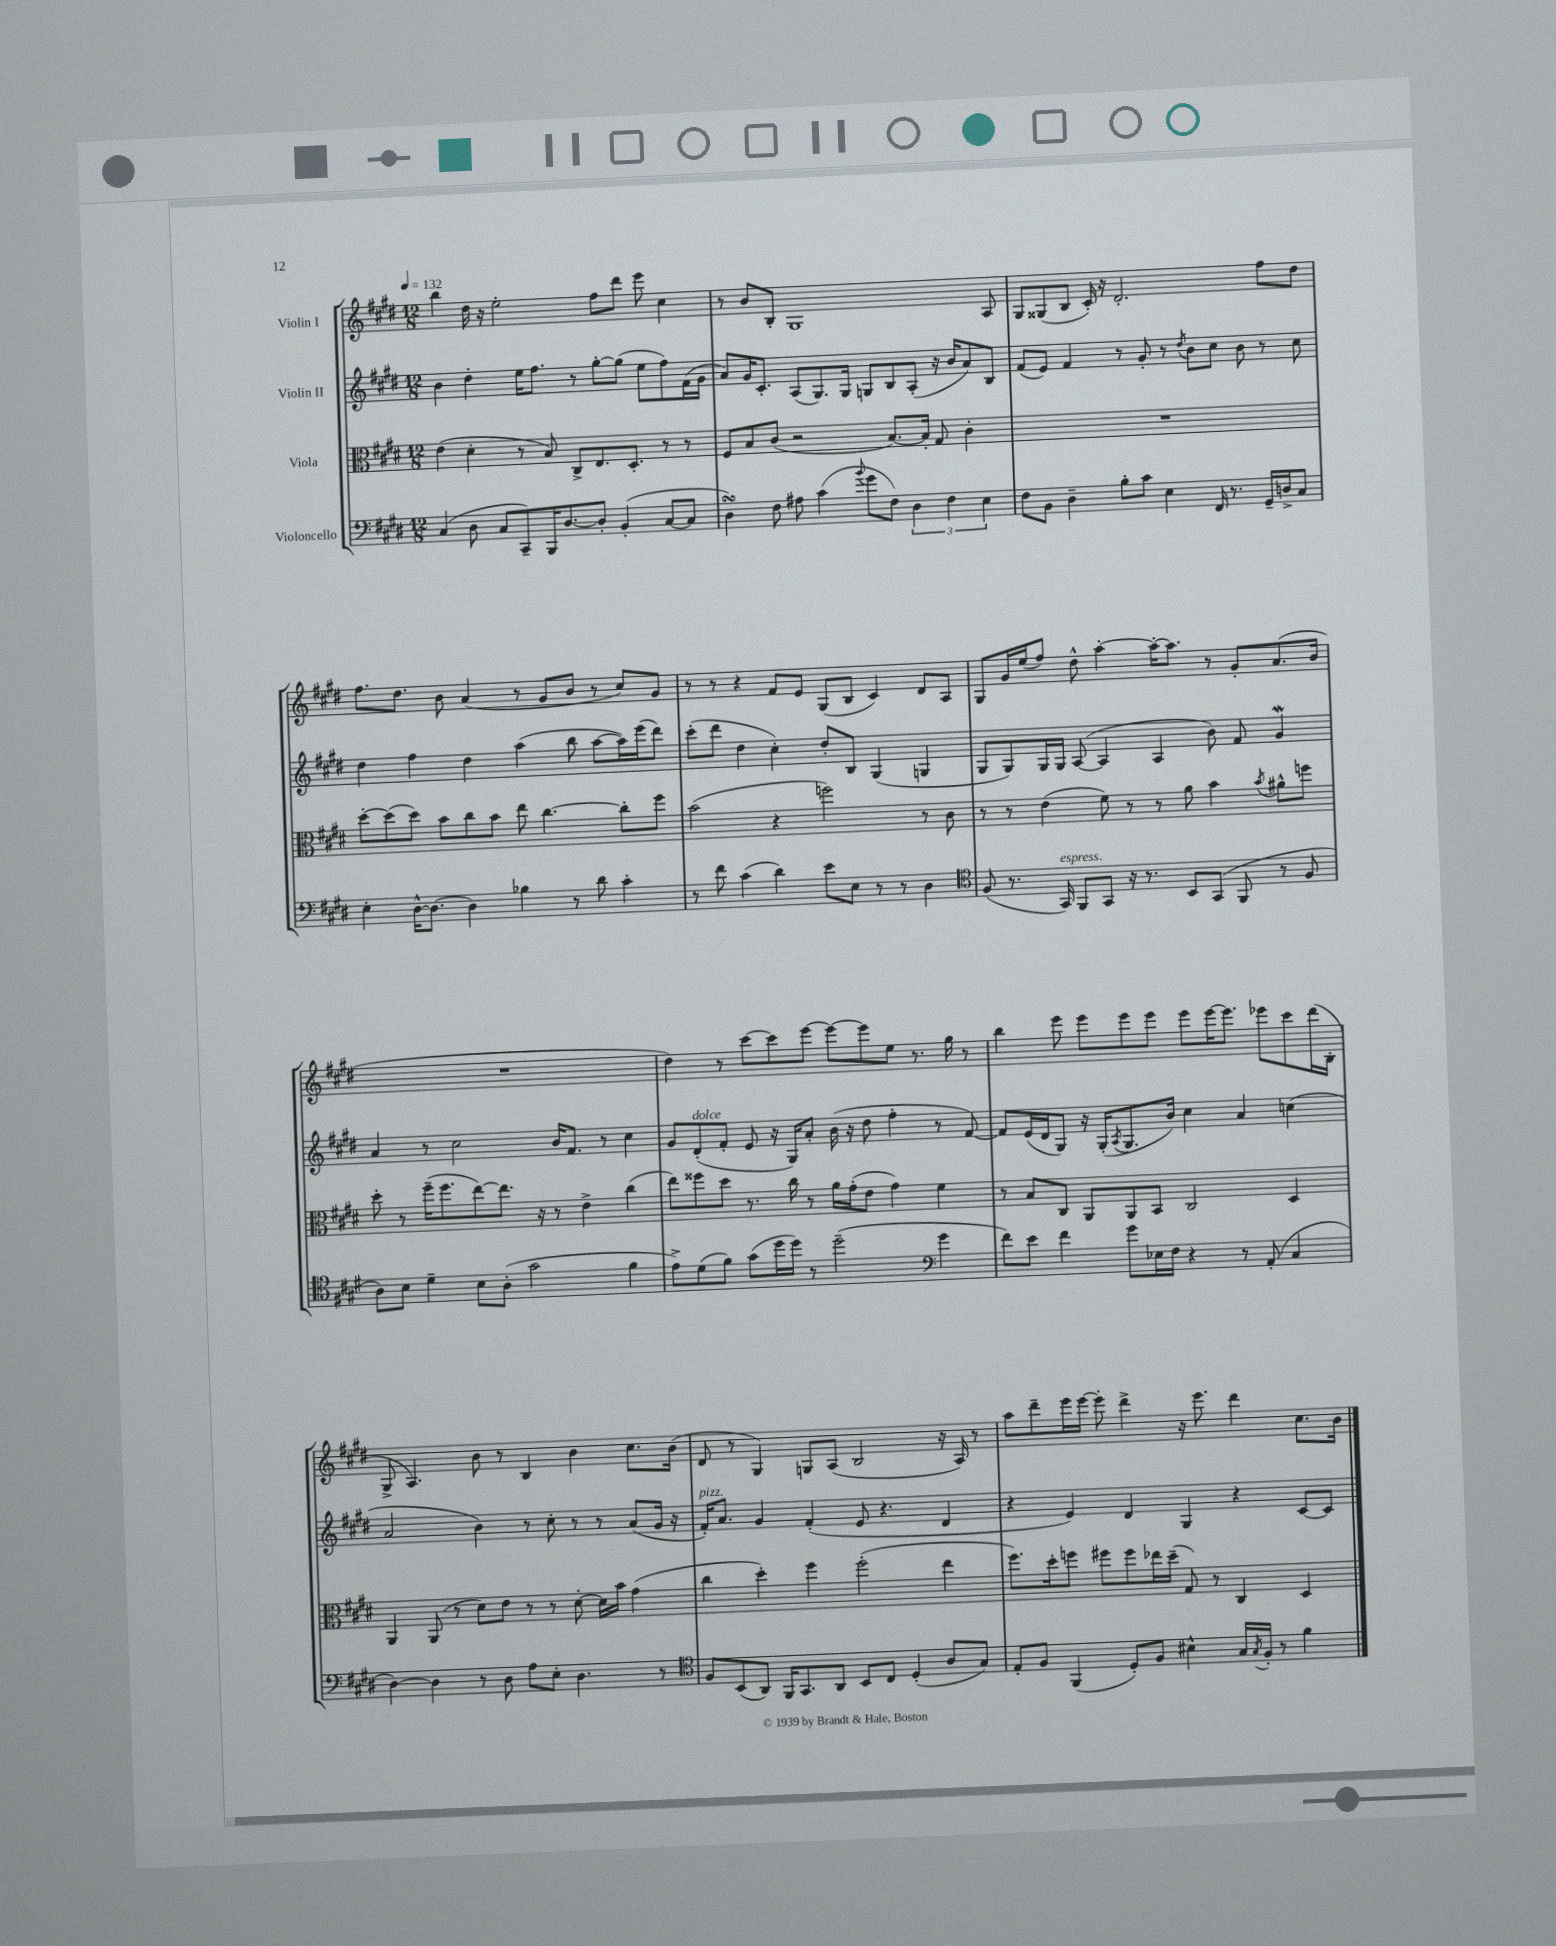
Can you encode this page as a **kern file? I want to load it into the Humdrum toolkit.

**kern	**kern	**kern	**kern
*staff4	*staff3	*staff2	*staff1
*clefF4	*clefC3	*clefG2	*clefG2
*k[f#c#g#d#]	*k[f#c#g#d#]	*k[f#c#g#d#]	*k[f#c#g#d#]
*M12/8	*M12/8	*M12/8	*M12/8
*MM132	*MM132	*MM132	*MM132
(4C#	(4e	4b	4bb
8D#	4d#'	4dd#'	16dd#
.	.	.	16r
8C#	.	.	2ee'
8CC#~)	8r	16ee	.
.	.	8.ff#	.
16BBB	8B)	.	.
[8.D#	.	.	.
.	8C#^	8r	.
8D#']	8.E	[8gg#'	8ff#
(4BB'	.	(8gg#]	8ddd#
.	8.D#'	.	.
.	.	8ee	8eee
[8C#	8r	8ff#)	4cc#
8C#]	8r	(16f#	.
.	.	16g#	.
=	=	=	=
4D#)	8F#	8a)	8r
.	8B	16g#	8b
.	.	8.c#'	.
8F#	(8c#	.	8B'
8A#	2r	(8A	1G#
(4c#	.	8.G#)	.
.	.	16G#	.
8qqb	.	.	.
8g#	.	8G	.
8F#)	[8.B)	8B	.
6D#	.	(8A'	.
.	16B']	.	.
.	8G#	16r	.
6F#	.	.	.
.	.	16b	.
.	4c#'	8a)	.
6E	.	.	.
.	.	8B	8A
=	=	=	=
8F#	1.r	(8f#	8G#
8BB	.	8e)	(8G##
4D#~	.	4f#	8B
.	.	.	16c#')
.	.	.	16r
8B'	.	8r	2.d#'
8c#	.	8g#'	.
4E	.	8r	.
.	.	8qdd#	.
.	.	8b	.
16FF#	.	8cc#	.
8.r	.	.	.
.	.	8b	.
16GG#~	.	8r	8ff#
16D^	.	.	.
8C#	.	8cc#	8dd#
=	=	=	=
4E'	[8dd#'	4dd#	8.ff#
.	(8dd#]	.	.
.	.	.	8.dd#
[16D#^^	8dd#)	4ff#	.
8.D#_	.	.	.
.	8b	.	8b
4D#]	8cc#	4dd#	(4a
.	8b	.	.
4B-	8ee	(4aa	8r
.	[4.cc#	.	8g#
8r	.	8bb	8b
8d#	.	[8aa	8r
4c#'	8cc#']	16aa])	8cc#)
.	.	(16eee	.
.	8ff#	8ddd#)	8g#
=	=	=	=
8r	(2b	(8ccc#'	8r
8f#	.	8ddd#	8r
(4c#	.	4dd#	4r
4d#)	4r	4cc#')	8f#
.	.	.	8e
8e	2ff)	8dd#'	(8G#
8E	.	8B	8B
8r	.	(4G#	4c#)
8r	.	.	.
4D#	8r	4G	8d#
.	8c#	.	8A
=	=	=	=
*clefC4	*	*	*
(8F#	8r	8G#	8G#
8.r	8r	8G#)	16g#
.	.	.	(16ee
.	(4e	16G#	8ff#)
16GG#)	.	16G#	.
8FF#	.	([8A	8dd#^^
8GG#	8f#)	4A]	[4aa'
16r	8r	.	.
8.r	.	.	.
.	8r	4A	16aa'_
.	.	.	8.aa]
8BB	8a	.	.
(8GG#	4b	8b)	8r
8FF#	.	8f#	8g#'
.	8qb	.	.
8r	8a#^^	4g#	(8.a
8F#	8ff	.	.
.	.	.	16b
=	=	=	=
8A)	8dd#'	4a	1.r
8B	8r	.	.
4d#~	(16ff#~	8r	.
.	8.ff#	.	.
.	.	2cc#	.
8B	[8ee)	.	.
(8A'	8.ee]	.	.
2g#	.	.	.
.	16r	.	.
.	8r	16b	.
.	.	8.f#	.
.	4e^	.	.
.	.	8r	.
4f#	(4cc#	4cc#	.
=	=	=	=
8e^)	8ee)	8g#	4dd#)
(8d#	8ff##	(8d#'	.
8f#)	8dd#	8f#'	8r
(8g#	8.r	8e	[8ccc#
16dd#	.	16r	8ccc#]
16dd#)	16cc#	16G#)	.
8r	8r	8a'	[8eee
(2dd#~	16a	(16b	8eee_
.	(16g#'	16r	.
.	8e	8dd#	8eee]
.	4g#)	4ff#'	8ee
.	.	.	8.r
*clefF4	*	*	*
4g#	4f#	8r	.
.	.	.	16gg#
.	.	[8f#)	8r
=	=	=	=
8f#)	8r	8f#]	4bb
8e	8B	(16e	.
.	.	16d#	.
4f#	8C#	8G#)	8eee
.	8AA	16r	8eee
.	.	(16G#'	.
.	.	8qA	.
8g#	8AA	8.G#	8eee
16E-	8BB	.	8eee
16F#	.	16b)	.
4r	2C#	4cc#	8eee
.	.	.	[16eee
.	.	.	8.eee]
8r	.	4a	.
(8AA'	.	.	8eee-
4C#	4D#	(4cc	8ccc#
.	.	.	(16ddd#
.	.	.	16B'
=	=	=	=
[4D#)	4AA	2a	8G#^
.	.	.	4.A)
4D#]	(8AA	.	.
.	8r	.	.
8r	8d#)	4b)	8b
8D#	8e	.	8r
8A	8r	8r	4B
8E'	8r	8cc#'	.
4.D#	[8d#'	8r	4b
.	16d#]	8r	.
.	16b	.	.
.	(4g#	(8a	8.cc#
8r	.	16g#	.
.	.	16r	(16b
=	=	=	=
*clefC4	*	*	*
8F#	4cc#	16f#')	8d#
.	.	8.a	.
(8BB	.	.	8r
8AA)	4dd#')	4g#	4G#)
16FF#	.	.	.
8.GG#	.	.	.
.	4ff#	(4f#'	8G
8AA	.	.	(8A
8BB	(2ff#'	8e	2B
8C#	.	4.r	.
(4D#'	.	.	.
8A	4ee	4d#	16r
.	.	.	16A)
8G#)	.	.	8r
=	=	=	=
8E'	8.ff#)	4r	8aa
8F#	.	.	8ddd#~
.	16dd#'	.	.
(4FF#	8ff	4e)	16eee
.	.	.	[16eee
.	8ff#	.	8eee']
8D#')	8ff#	4d#	4ddd#^
8F#	16ee-	.	.
.	(16dd#~	.	.
4B#^^	8G#)	4G#	16r
.	.	.	8.eee
.	8r	.	.
16G#	4C#	4r	4ddd#
8qG#	.	.	.
16F#'	.	.	.
8r	.	.	.
4f#	4D#	[8c#	8.cc#
.	.	8c#]	.
.	.	.	16b
==	==	==	==
*-	*-	*-	*-
